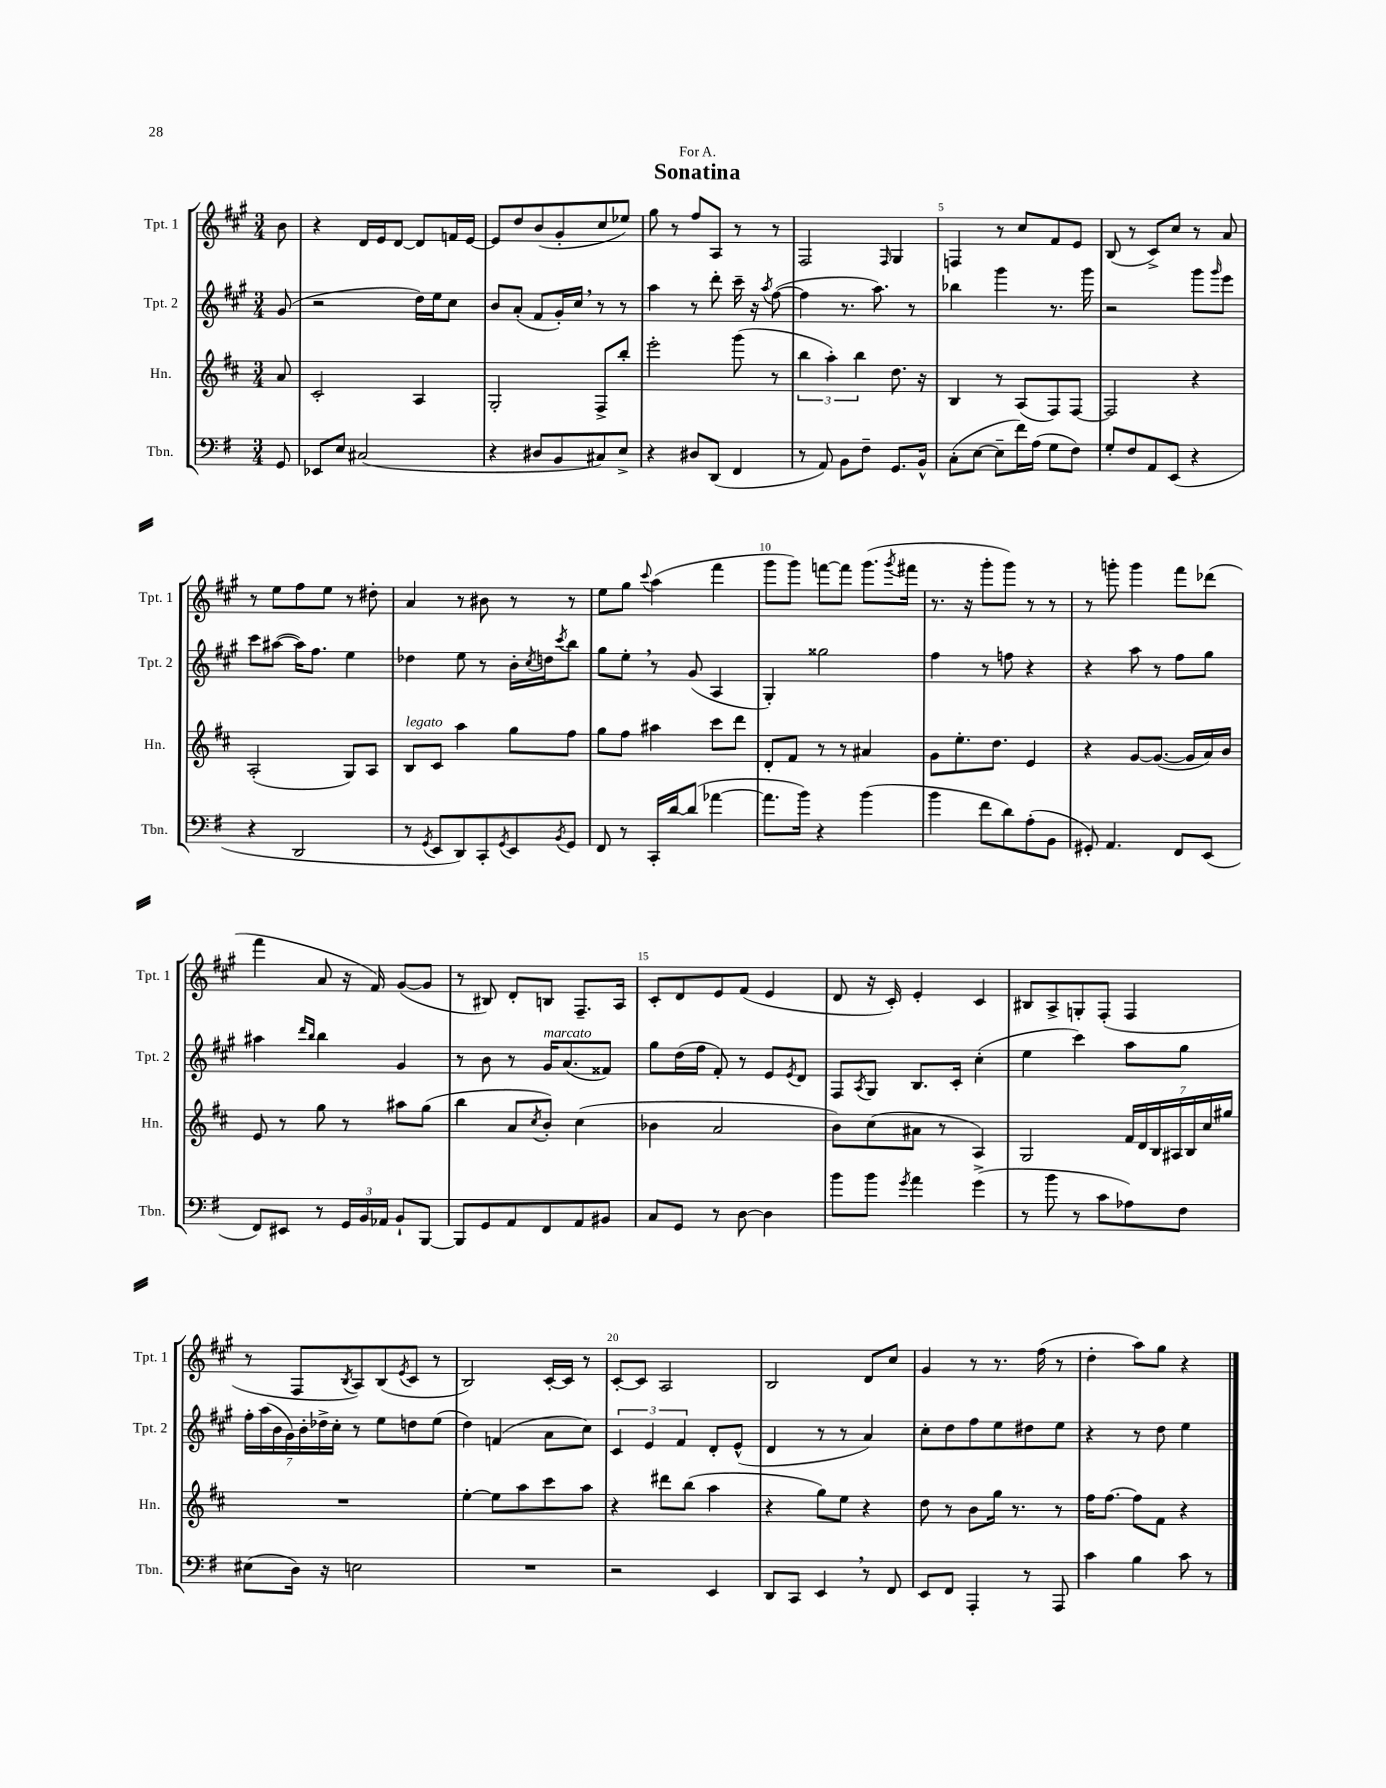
\header { title = "Sonatina" dedication = "For A." }
<<
\new StaffGroup <<
\new Staff = "s0" \with { instrumentName = "Tpt. 1" shortInstrumentName = "Tpt. 1" } {
    \clef treble \key a \major \numericTimeSignature \time 3/4 \partial 8
    b'8 |
    r4 d'16 e'16 d'8~ d'8 f'16 e'16~ |
    e'8 d''8 b'8( gis'8-. cis''8 ees''8) |
    gis''8 r8 fis''8 a8 r8 r8 |
    fis2 \grace { fis16 } gis4 |
    f4 r8 cis''8 fis'8 e'8 |
    b8( r8 cis'8->) cis''8 r8 a'8 |
    r8 e''8 fis''8 e''8 r8 dis''8-. |
    a'4 r8 bis'8 r8 r8 |
    e''8 gis''8 \appoggiatura { cis'''8 } a''4( fis'''4 |
    gis'''8 gis'''8) f'''8~ f'''8 gis'''8.( \acciaccatura { gis'''8 } fis'''16 |
    r8. r16 gis'''8-. gis'''8) r8 r8 |
    r8 g'''8-. g'''4 fis'''8 des'''8( |
    fis'''4 a'8 r16 fis'16) gis'8~( gis'8 |
    r8 bis8) d'8-. b8 fis8.-- a16 |
    cis'8-. d'8 e'8 fis'8( e'4 |
    d'8 r16 cis'16-.) e'4-. cis'4 |
    bis8 a8-> g8-. fis8-.( fis4 |
    r8 fis8 \acciaccatura { b8 } a8) b8( \acciaccatura { e'8 } cis'8 r8 |
    b2) cis'16~-. cis'16 r8 |
    cis'8~-. cis'8 a2 |
    b2 d'8 cis''8 |
    gis'4 r8 r8. fis''16( r8 |
    d''4-. a''8) gis''8 r4 \bar "|." |
}
\new Staff = "s1" \with { instrumentName = "Tpt. 2" shortInstrumentName = "Tpt. 2" } {
    \clef treble \key a \major \numericTimeSignature \time 3/4 \partial 8
    gis'8( |
    r2 d''16) e''16 cis''8 |
    b'8 a'8-.( fis'8 gis'16-.) cis''16 \breathe r8 r8 |
    a''4 r8 d'''8-. cis'''16-- r16 \acciaccatura { a''8 } fis''8~( |
    fis''4 r8. a''8.) r8 |
    bes''4 gis'''4 r8. gis'''16 |
    r2 gis'''8 \grace { gis'''16 } e'''8 |
    cis'''8 ais''8~( ais''16) fis''8. e''4 |
    des''4 e''8 r8 b'16-. \acciaccatura { cis''8 } d''16 \acciaccatura { cis'''8 } b''8 |
    gis''8 e''8-. \breathe r8 gis'8( a4 |
    gis4-.) gisis''2 |
    fis''4 r8 f''8 r4 |
    r4 a''8 r8 fis''8 gis''8 |
    ais''4 \grace { d'''16 b''16 } b''4 gis'4 |
    r8 b'8 r8 gis'16^\markup { \italic "marcato" } a'8.( fisis'8) |
    gis''8 d''16( fis''16 fis'8-.) r8 e'8 \acciaccatura { e'8 } d'8 |
    fis8 \acciaccatura { a8 } gis8 b8. cis'16-. cis''4-.( |
    e''4 cis'''4) a''8 gis''8 |
    \tuplet 7/4 { fis''16-. a''16( b'16 gis'16) b'16-. des''16-> cis''16-. } r8 e''8 d''8 e''8( |
    d''4) f'4( a'8 cis''8) |
    \tuplet 3/2 { cis'4 e'4 fis'4 } d'8-. e'8-^( |
    d'4 r8 r8 a'4) |
    cis''8-. d''8 fis''8 e''8 dis''8 e''8 |
    r4 r8 d''8 e''4 \bar "|." |
}
\new Staff = "s2" \with { instrumentName = "Hn." shortInstrumentName = "Hn." } {
    \clef treble \key d \major \numericTimeSignature \time 3/4 \partial 8
    a'8 |
    cis'2-. a4 |
    g2-. fis8-> b''8-. |
    e'''2-. g'''8( r8 |
    \tuplet 3/2 { b''4 a''4-.) b''4 } d''8. r16 |
    b4 r8 a8( fis8) fis8~ |
    fis2 r4 |
    a2-.( g8) a8 |
    b8^\markup { \italic "legato" } cis'8 a''4 g''8 fis''8 |
    g''8 fis''8 ais''4 cis'''8 d'''8 |
    d'8-. fis'8 r8 r8 ais'4 |
    g'8 e''8.-. d''8. e'4 |
    r4 g'8~ g'8.~( g'16 a'16) b'16 |
    e'8 r8 g''8 r8 ais''8 g''8( |
    b''4 a'8 \acciaccatura { cis''8 } b'8-.) cis''4( |
    bes'4 a'2 |
    b'8) cis''8( ais'8 r8 a4) |
    g2 \tuplet 7/4 { fis'16 d'16 b16 ais16 b16 cis''16 gis''16 } |
    R2. |
    e''4~-. e''8 a''8 cis'''8 a''8 |
    r4 dis'''8 b''8( a''4 |
    r4 g''8) e''8 r4 |
    d''8 r8 b'8 g''16 r8. r8 |
    fis''16 fis''8.~ fis''8 fis'8 r4 \bar "|." |
}
\new Staff = "s3" \with { instrumentName = "Tbn." shortInstrumentName = "Tbn." } {
    \clef bass \key g \major \numericTimeSignature \time 3/4 \partial 8
    g,8 |
    ees,8 e8 cis2( |
    r4 dis8 b,8 cis8) e8-> |
    r4 dis8 d,8( fis,4 |
    r8 a,8) b,8 fis8-- g,8. b,16-^ |
    c8-.( e8~ e8-- fis'16) a16( g8 fis8) |
    g8-. fis8 a,8 e,8( r4 |
    r4 d,2 |
    r8 \acciaccatura { g,8 } e,8 d,8) c,8-. \acciaccatura { g,8 } e,8 \acciaccatura { b,8 } g,8 |
    fis,8 r8 c,16-. d'16~ d'8( aes'4~ |
    aes'8. b'16) r4 b'4( |
    b'4 fis'8 d'8) a8-.( b,8 |
    gis,8-.) a,4. fis,8 e,8( |
    fis,8) eis,8 r8 \tuplet 3/2 { g,16 b,16 aes,16 } b,8-! b,,8~ |
    b,,8 g,8 a,8 fis,8 a,8 bis,8 |
    c8 g,8 r8 d8~ d4 |
    b'8 b'8 \acciaccatura { g'8 } a'4 g'4->( |
    r8 b'8 r8 c'8 aes8) fis8 |
    eis8( d16) r16 e2 |
    R2. |
    r2 e,4 |
    d,8 c,8 e,4 \breathe r8 fis,8 |
    e,8 fis,8 a,,4-. r8 a,,8 |
    c'4 b4 c'8 r8 \bar "|." |
}
>>
>>
\layout { \context { \Score \override BarNumber.break-visibility = ##(#f #t #t) barNumberVisibility = #(every-nth-bar-number-visible 5) } }
